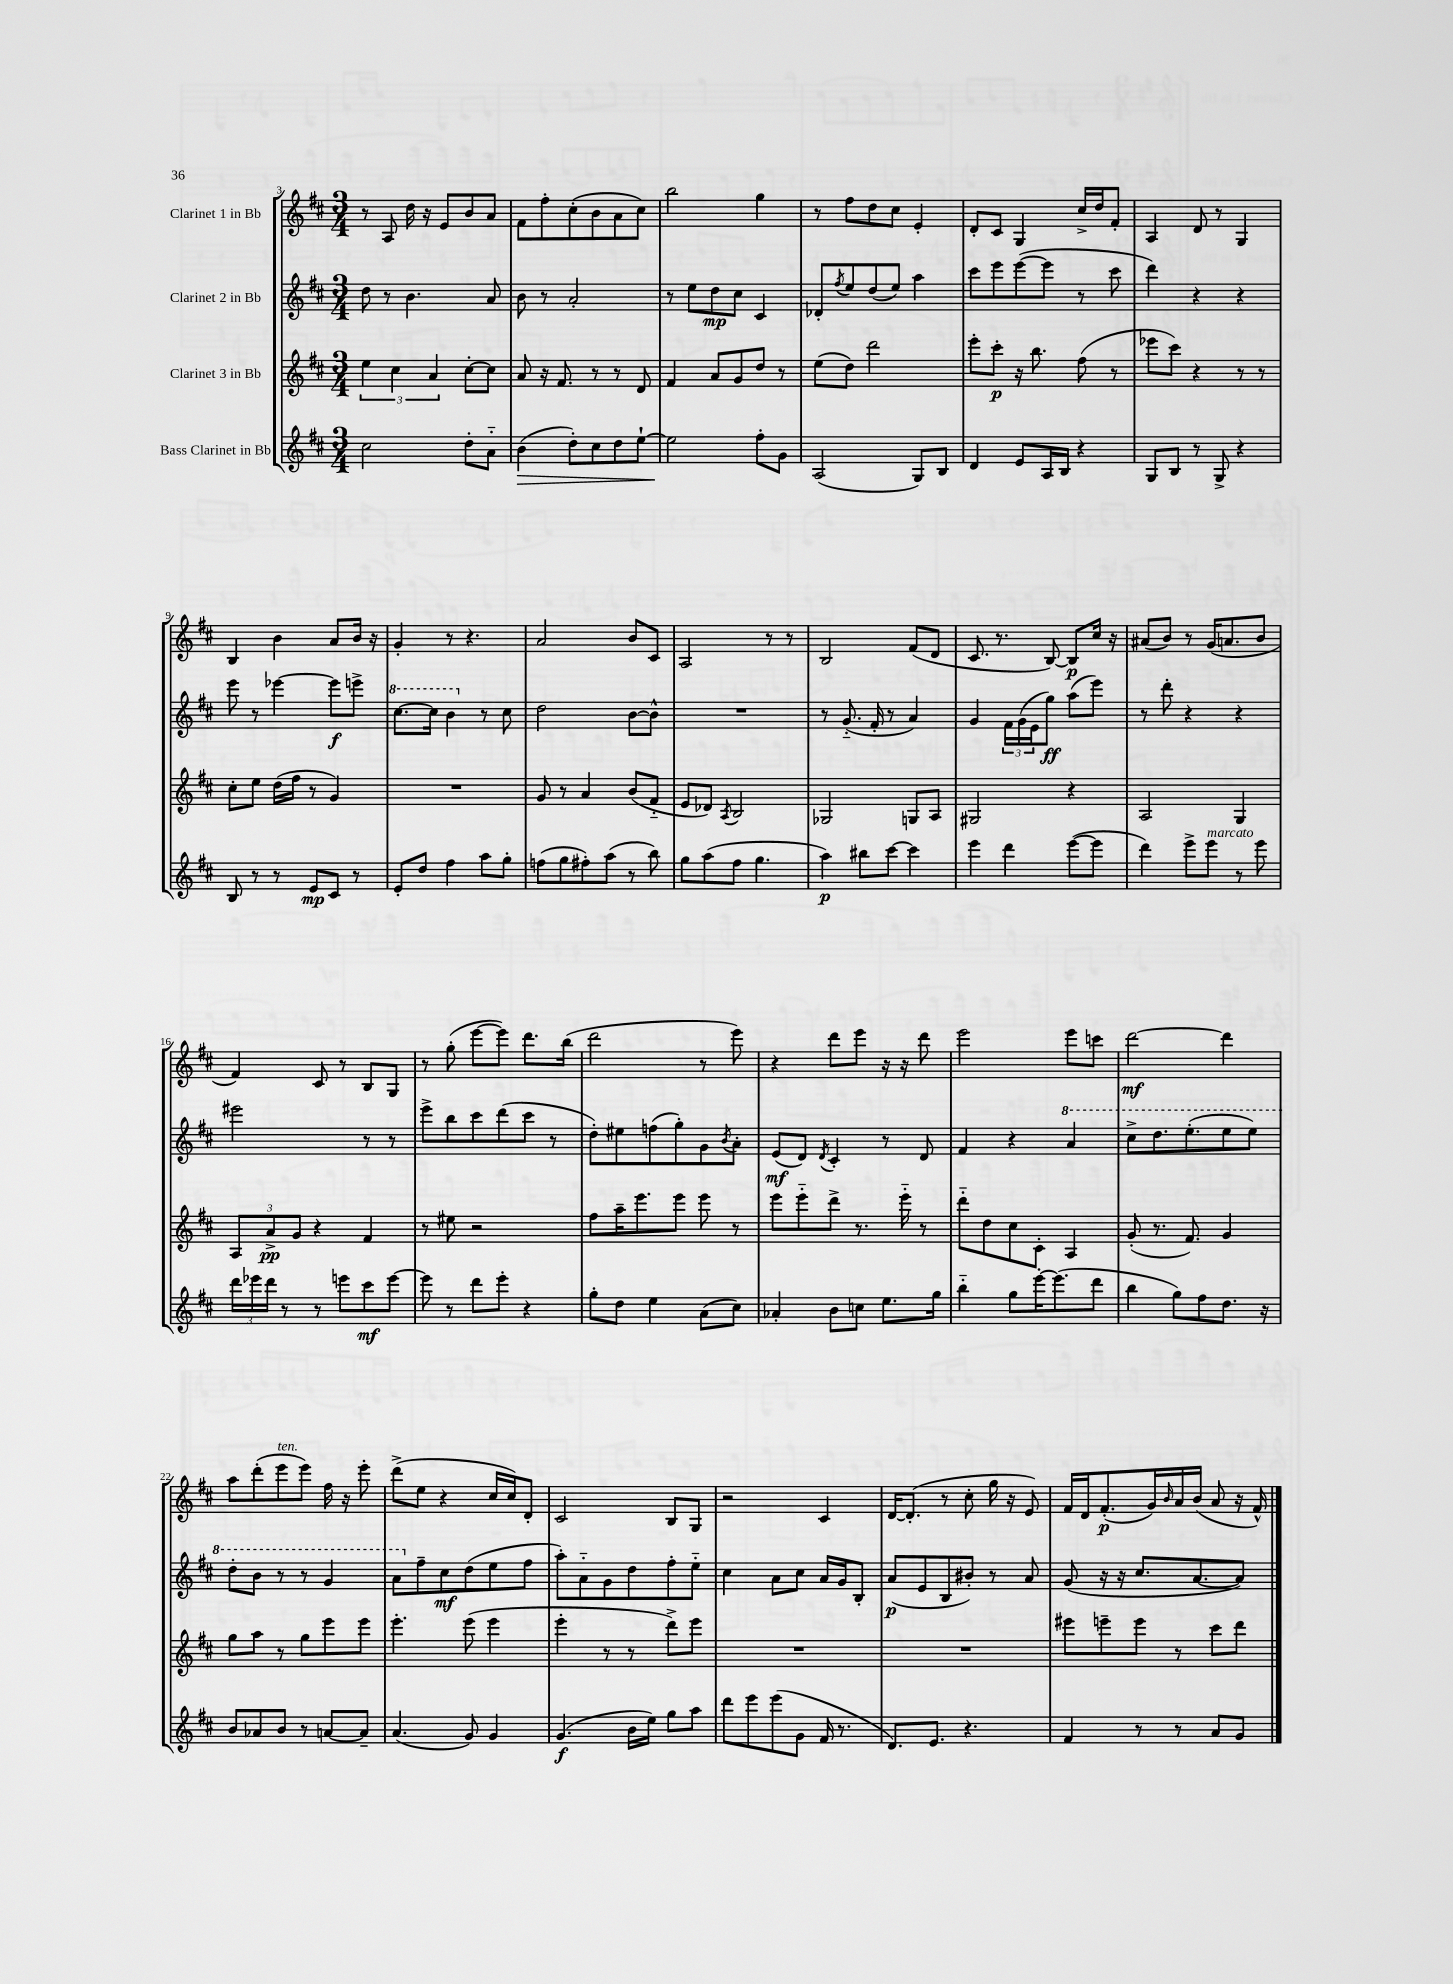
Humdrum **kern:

**kern	**dynam	**kern	**dynam	**kern	**dynam	**kern	**dynam
*part4	*part4	*part3	*part3	*part2	*part2	*part1	*part1
*staff4	*staff4	*staff3	*staff3	*staff2	*staff2	*staff1	*staff1
*I"Bass Clarinet in Bb	*	*I"Clarinet 3 in Bb	*	*I"Clarinet 2 in Bb	*	*I"Clarinet 1 in Bb	*
*clefG2	*	*clefG2	*	*clefG2	*	*clefG2	*
*k[f#c#]	*	*k[f#c#]	*	*k[f#c#]	*	*k[f#c#]	*
*M3/4	*	*M3/4	*	*M3/4	*	*M3/4	*
=3	=3	=3	=3	=3	=3	=3	=3
2cc#\	.	6ee\	.	8dd\	.	8r	.
.	.	.	.	8r	.	8A/	.
.	.	6cc#\	.	.	.	.	.
.	.	.	.	4.b\	.	16dd\	.
.	.	.	.	.	.	16r	.
.	.	6a/	.	.	.	.	.
.	.	.	.	.	.	8e/L	.
8dd'\L	.	[8cc#'\L	.	.	.	8b/	.
8a\J	.	8cc#\J]	.	8a/	.	8a/J	.
=4	=4	=4	=4	=4	=4	=4	=4
!	!LO:HP:b	!	!	!	!	!	!
(4b\	>	8a/	.	8b\	.	8f#\L	.
.	.	16r	.	8r	.	8ff#'\	.
.	.	8.f#/	.	.	.	.	.
8dd'\L)	.	.	.	2a'/	.	(8cc#'\	.
8cc#\	.	8r	.	.	.	8b\	.
8dd\	.	8r	.	.	.	8a\	.
[8ee`\J	.	8d/	.	.	.	8cc#\J)	.
=5	=5	=5	=5	=5	=5	=5	=5
2ee\]	.	4f#/	.	8r	.	2bb\	.
.	.	.	.	8ee\L	.	.	.
.	.	8a/L	.	8dd\	mp	.	.
.	.	8g/	.	8cc#\J	.	.	.
8ff#'\L	]	8dd/J	.	4c#/	.	4gg\	.
8g\J	.	8r	.	.	.	.	.
=6	=6	=6	=6	=6	=6	=6	=6
(2A/	.	(8ee\L	.	8d-X'/L	.	8r	.
.	.	.	.	8qff#/	.	.	.
.	.	8dd\J)	.	8ee/	.	8ff#\L	.
.	.	2ddd\	.	(8dd/	.	8dd\	.
.	.	.	.	8ee/J)	.	8cc#\J	.
8G/L)	.	.	.	4aa\	.	4e'/	.
8B/J	.	.	.	.	.	.	.
=7	=7	=7	=7	=7	=7	=7	=7
4d/	.	8eee'\L	.	8ccc#\L	.	8d'/L	.
.	.	8ccc#'\J	p	8eee\	.	8c#/J	.
8e/L	.	16r	.	([8eee\	.	4G/	.
.	.	8.bb\	.	.	.	.	.
16A/L	.	.	.	8eee\J]	.	.	.
16B/JJ	.	.	.	.	.	.	.
4r	.	(8ff#\	.	8r	.	16cc#^/LL	.
.	.	.	.	.	.	16dd/J	.
.	.	8r	.	8ccc#\	.	8f#'/J	.
=8	=8	=8	=8	=8	=8	=8	=8
8G/L	.	8eee-X\L	.	4ddd\)	.	4A/	.
8B/J	.	8ccc#\J)	.	.	.	.	.
8r	.	4r	.	4r	.	8d/	.
8G^/	.	.	.	.	.	8r	.
4r	.	8r	.	4r	.	4G/	.
.	.	8r	.	.	.	.	.
!!LO:LB:g=z
=9	=9	=9	=9	=9	=9	=9	=9
8B/	.	8cc#'\L	.	8eee\	.	4B/	.
8r	.	8ee\J	.	8r	.	.	.
8r	.	(16dd\LL	.	[4eee-X\	.	4b\	.
.	.	16ff#\JJ	.	.	.	.	.
8e/L	mp	8r	.	.	.	.	.
8c#/J	.	4g/)	.	8eee-\L]	f	8a/L	.
8r	.	.	.	8eeen^\J	.	16b/Jk	.
.	.	.	.	.	.	16r	.
=10	=10	=10	=10	=10	=10	=10	=10
*	*	*	*	*8va	*	*	*
8e'/L	.	2.r	.	[8.ccc#\L	.	4g'/	.
8dd/J	.	.	.	.	.	.	.
.	.	.	.	16ccc#\Jk]	.	.	.
4ff#\	.	.	.	4bb\	.	8r	.
.	.	.	.	.	.	4.r	.
*	*	*	*	*X8va	*	*	*
8aa\L	.	.	.	8r	.	.	.
8gg'\J	.	.	.	8cc#\	.	.	.
=11	=11	=11	=11	=11	=11	=11	=11
(8ffn\L	.	8g/	.	2dd\	.	2a/	.
8gg\	.	8r	.	.	.	.	.
8ff#X'\)	.	4a/	.	.	.	.	.
(8aa\J	.	.	.	.	.	.	.
8r	.	(8b/L	.	[8b\L	.	8b/L	.
8bb\)	.	8f#/J	.	8b^^\J]	.	8c#/J	.
=12	=12	=12	=12	=12	=12	=12	=12
8gg\L	.	8e/L	.	2.r	.	2A/	.
(8aa\	.	8d-X/J)	.	.	.	.	.
.	.	8qA/	.	.	.	.	.
8ff#\J	.	2B/	.	.	.	.	.
4.gg\	.	.	.	.	.	.	.
.	.	.	.	.	.	8r	.
.	.	.	.	.	.	8r	.
=13	=13	=13	=13	=13	=13	=13	=13
4aa\)	p	2G-X/	.	8r	.	2B/	.
.	.	.	.	(8.g/	.	.	.
8bb#X\L	.	.	.	.	.	.	.
.	.	.	.	16f#'/	.	.	.
[8ccc#\J	.	.	.	8r	.	.	.
4ccc#\]	.	8Gn/L	.	4a/)	.	(8f#/L	.
.	.	8A/J	.	.	.	8d/J	.
=14	=14	=14	=14	=14	=14	=14	=14
4eee\	.	2G#X/	.	4g/	.	8.c#/	.
.	.	.	.	.	.	8.r	.
4ddd\	.	.	.	24f#\LL	.	.	.
.	.	.	.	(24g\	.	.	.
.	.	.	.	24e\J	.	.	.
.	.	.	.	8gg\J)	ff	[8B/)	.
([8eee\L	.	4r	.	(8aa\L	.	8B/L]	p
8eee\J]	.	.	.	8eee\J)	.	16cc#/Jk	.
.	.	.	.	.	.	16r	.
=15	=15	=15	=15	=15	=15	=15	=15
4ddd\)	.	2A/	.	8r	.	(8a#X/L	.
.	.	.	.	8ddd'\	.	8b/J)	.
8eee^\L	.	.	.	4r	.	8r	.
!LO:TX:a:i:t=marcato	!	!	!	!	!	!	!
8eee\J	.	.	.	.	.	(16g/KL	.
.	.	.	.	.	.	8.an/	.
8r	.	4G/	.	4r	.	.	.
8eee\	.	.	.	.	.	8b/J	.
!!LO:LB:g=z
=16	=16	=16	=16	=16	=16	=16	=16
24ddd\LL	.	12A/L	.	2eee#X\	.	4f#/)	.
24eee-X\	.	.	.	.	.	.	.
24ddd\JJ	.	12a^/	pp	.	.	.	.
8r	.	.	.	.	.	.	.
.	.	12g/J	.	.	.	.	.
8r	.	4r	.	.	.	8c#/	.
8eeen\L	.	.	.	.	.	8r	.
8ccc#\	mf	4f#/	.	8r	.	8B/L	.
[8eee\J	.	.	.	8r	.	8G/J	.
=17	=17	=17	=17	=17	=17	=17	=17
8eee\]	.	8r	.	8eee^\L	.	8r	.
8r	.	8ee#X\	.	8bb\	.	(8gg'\	.
8ddd\L	.	2r	.	8ccc#\	.	[8eee\L	.
8eee'\J	.	.	.	(8ddd\	.	8eee\J])	.
4r	.	.	.	8ccc#\J	.	8.ddd\L	.
.	.	.	.	8r	.	.	.
.	.	.	.	.	.	(16bb\Jk	.
=18	=18	=18	=18	=18	=18	=18	=18
8gg'\L	.	8ff#\L	.	8dd'\L)	.	2ddd\	.
8dd\J	.	16aa~\K	.	8ee#X\	.	.	.
.	.	8.eee\	.	.	.	.	.
4ee\	.	.	.	(8ffn\	.	.	.
.	.	8eee\J	.	8gg'\)	.	.	.
(8a\L	.	8eee\	.	8g\	.	8r	.
.	.	.	.	8qb/	.	.	.
8cc#\J)	.	8r	.	8a'\J	.	8eee\)	.
=19	=19	=19	=19	=19	=19	=19	=19
4a-X'/	.	8eee\L	.	(8e/L	mf	4r	.
.	.	8eee\	.	8d/J)	.	.	.
.	.	.	.	8qd/	.	.	.
8b\L	.	8ddd^\J	.	4c#'/	.	8ddd\L	.
8ccn\J	.	8.r	.	.	.	8eee\J	.
8.ee\L	.	.	.	8r	.	16r	.
.	.	16eee\	.	.	.	16r	.
.	.	8r	.	8d/	.	8ddd\	.
16gg\Jk	.	.	.	.	.	.	.
=20	=20	=20	=20	=20	=20	=20	=20
4bb\	.	8ddd\L	.	4f#/	.	2eee\	.
.	.	8dd\	.	.	.	.	.
8gg\L	.	8cc#\	.	4r	.	.	.
[16eee'\K	.	8c#'\J	.	.	.	.	.
(8.eee\]	.	.	.	.	.	.	.
*	*	*	*	*8va	*	*	*
.	.	4A/	.	4aa/	.	8eee\L	.
8ddd\J	.	.	.	.	.	8cccn\J	.
=21	=21	=21	=21	=21	=21	=21	=21
4bb\	.	(8g'/	.	8ccc#^\L	.	[2ddd\	mf
.	.	8.r	.	8.ddd\	.	.	.
8gg\L)	.	.	.	.	.	.	.
.	.	8.f#/)	.	(8.eee'\	.	.	.
8ff#\	.	.	.	.	.	.	.
8.dd\J	.	4g/	.	8eee\	.	4ddd\]	.
.	.	.	.	8eee\J)	.	.	.
16r	.	.	.	.	.	.	.
!!LO:LB:g=z
=22	=22	=22	=22	=22	=22	=22	=22
8b/L	.	8gg\L	.	8ddd'\L	.	8aa\L	.
8a-X/	.	8aa\J	.	8bb\J	.	(8ddd'\	.
!	!	!	!	!	!	!LO:TX:a:i:t=ten.	!
8b/J	.	8r	.	8r	.	8eee\	.
8r	.	8gg\L	.	8r	.	8eee\J)	.
[8an/L	.	8eee\	.	4gg/	.	16ff#\	.
.	.	.	.	.	.	16r	.
8a~/J]	.	8eee\J	.	.	.	8eee'\	.
=23	=23	=23	=23	=23	=23	=23	=23
(4.a/	.	4.eee'\	.	8aa\L	.	(8ddd^\L	.
*	*	*	*	*X8va	*	*	*
.	.	.	.	8ff#~\	.	8ee\J	.
.	.	.	.	8cc#\	mf	4r	.
8g/)	.	(8eee\	.	(8dd\	.	.	.
4g/	.	4eee\	.	8ee\	.	16cc#/LL	.
.	.	.	.	.	.	16cc#/J)	.
.	.	.	.	8ff#\J	.	8d'/J	.
=24	=24	=24	=24	=24	=24	=24	=24
(4.g/	f	4eee'\	.	8aa'\L)	.	2c#/	.
.	.	.	.	8a\	.	.	.
.	.	8r	.	8g\	.	.	.
16b\LL	.	8r	.	8dd\	.	.	.
16ee\JJ)	.	.	.	.	.	.	.
8gg\L	.	8ddd^\L)	.	8ff#'\	.	8B/L	.
8aa\J	.	8eee\J	.	8ee\J	.	8G/J	.
=25	=25	=25	=25	=25	=25	=25	=25
8ddd\L	.	2.r	.	4cc#\	.	2r	.
8eee\	.	.	.	.	.	.	.
(8eee\	.	.	.	8a\L	.	.	.
8g\J	.	.	.	8cc#\J	.	.	.
16f#/	.	.	.	16a/LL	.	4c#/	.
8.r	.	.	.	16g/J	.	.	.
.	.	.	.	8B'/J	.	.	.
=26	=26	=26	=26	=26	=26	=26	=26
8.d/L)	.	2.r	.	(8a/L	p	[16d/KL	.
.	.	.	.	.	.	(8.d'/J]	.
.	.	.	.	8e/	.	.	.
8.e/J	.	.	.	.	.	.	.
.	.	.	.	8B/	.	8r	.
4.r	.	.	.	8b#X'/J)	.	8cc#'\	.
.	.	.	.	8r	.	16gg\	.
.	.	.	.	.	.	16r	.
.	.	.	.	8a/	.	8e/)	.
=27	=27	=27	=27	=27	=27	=27	=27
4f#/	.	8eee#X\L	.	(8g/	.	16f#/LL	.
.	.	.	.	.	.	16d/J	.
.	.	8eeen~\	.	16r	.	(8.f#'/	p
.	.	.	.	16r	.	.	.
8r	.	8eee\J	.	8.cc#/L	.	.	.
.	.	.	.	.	.	16g/L)	.
.	.	.	.	.	.	16qqb/	.
8r	.	8r	.	.	.	16a/	.
.	.	.	.	[8.a/	.	(16b/JJ	.
8a/L	.	8ccc#\L	.	.	.	8a/	.
8g/J	.	8ddd\J	.	8a/J])	.	16r	.
.	.	.	.	.	.	16f#^^/)	.
==	==	==	==	==	==	==	==
*-	*-	*-	*-	*-	*-	*-	*-
